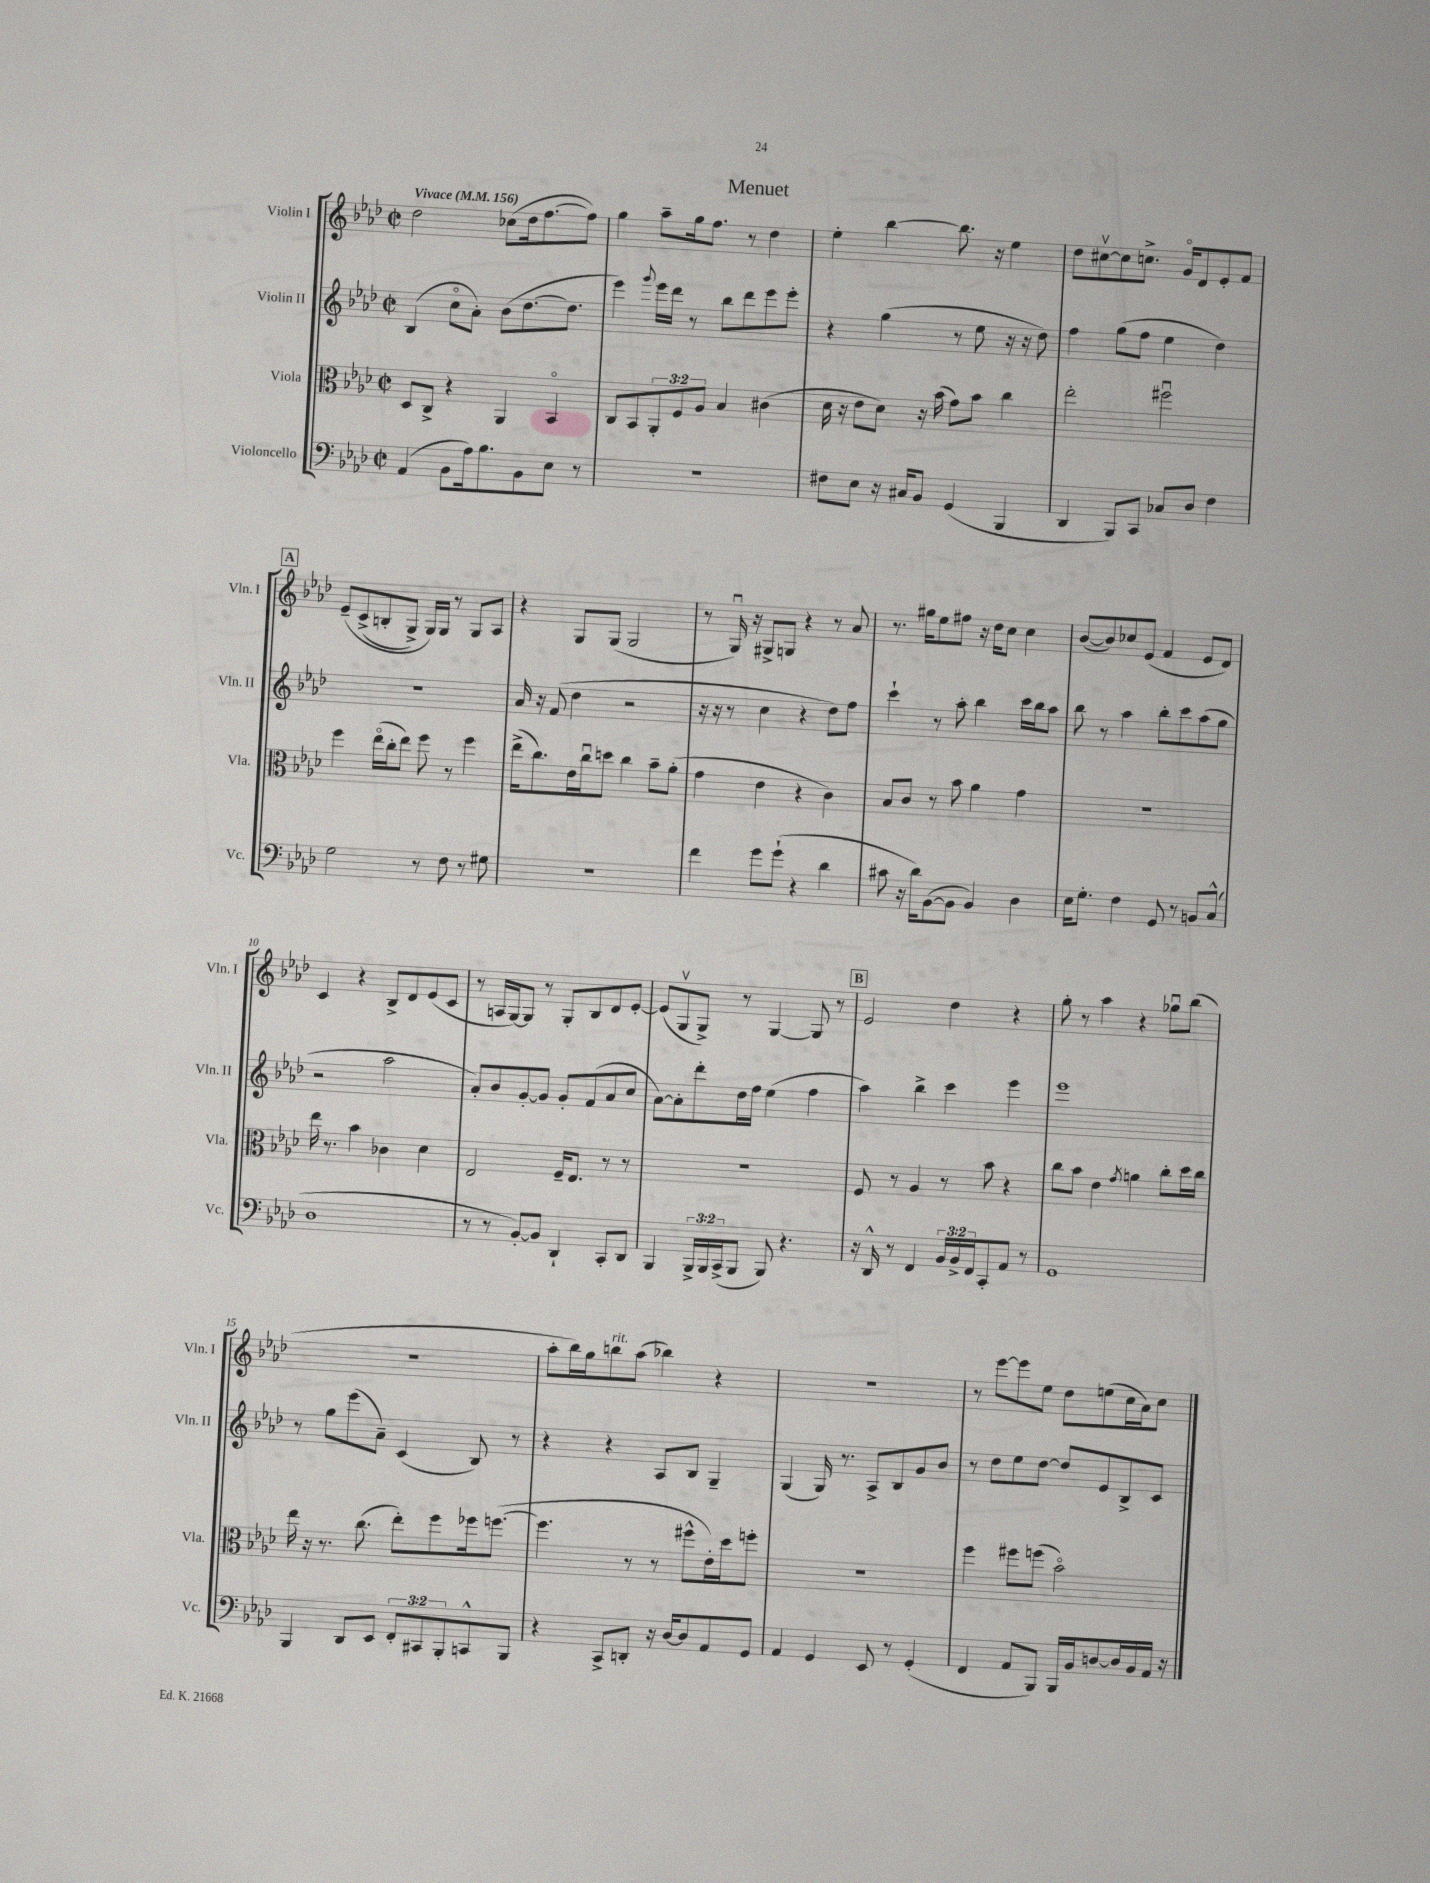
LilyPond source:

\header { title = "Menuet" }
<<
\new StaffGroup <<
\new Staff = "s0" \with { instrumentName = "Violin I" shortInstrumentName = "Vln. I" } {
    \clef treble \key aes \major \defaultTimeSignature \time 2/2 \tempo "Vivace" 4 = 156
    des''2 ces''8( des''16 f''8.~ f''8) |
    g''4 aes''8-- g''16 f''8. r8 des''4 |
    ees''4-. bes''4~ bes''8. r16 ees''4 |
    des''8 cis''8~\upbow cis''8 c''8.-> g'16\flageolet des'8 ees'8-. f'8 |
    \mark \markup { \box "A" } ees'8--\( c'8->( b8-. g8->) g16\) g16 r8 g8 aes8 |
    r4 g8 g8( g2 |
    r8 g16\downbow) r16 gis8-> g8 r4 r8 aes'8 |
    r8. gis''16 ees''8 fis''8 r16 des''16 c''8 c''4 |
    bes'8~( bes'8) ces''8 ees'8( f'4 ees'8 des'8) |
    c'4 r4 bes8-> des'8 ees'8( c'8 |
    r8 a16 g16~) g8 r8 g8-. bes8 des'8 ees'8~-. |
    ees'8( g8\upbow g8->) r8 g4~ g8 r8 |
    \mark \markup { \box "B" } ees'2 des''4 r4 |
    g''8-. r8 aes''4 r4 ges''8\downbow bes''8( |
    r1 |
    aes''8-. bes''16) g''16 b''8^\markup { \italic "rit." } aes''8( bes''4) r4 |
    R1 |
    r8 ees'''8~ ees'''8 ees''8 des''8 e''8( c''16 aes'16) c''8 \bar "|." |
}
\new Staff = "s1" \with { instrumentName = "Violin II" shortInstrumentName = "Vln. II" } {
    \clef treble \key aes \major \defaultTimeSignature \time 2/2
    bes4( c''8\flageolet aes'8-.) bes'8( des''8.~ des''8. |
    ees'''4) \appoggiatura { g'''8 } ees'''16 des'''16 r8 bes''8 des'''8 ees'''8 ees'''8-. |
    r4 g''4( r8 ees''8 r16 r16 des''8) |
    f''4 g''8( f''8 ees''4 des''4) |
    \mark \markup { \box "A" } R1 |
    aes'16 r16 f'8( des''4 r2 |
    r16 r16 r8 c''4 r4 des''8) f''8 |
    c'''4-! r8 aes''8-. bes''4 c'''16 bes''16 aes''8 |
    bes''8 r8 aes''4 bes''8-. c'''8 aes''8( g''8 |
    r2 aes''2 |
    aes'8-.) bes'8 g'8~-. g'8 g'8-. f'8( aes'8 c''8 |
    aes'8~) aes'8-. des'''8-. des''16 f''16 ees''4( f''4 |
    \mark \markup { \box "B" } aes''4) bes''4-> c'''4 ees'''4 |
    ees'''1 |
    r8 g''8 ees'''8( aes'8--) c'4( bes8) r8 |
    r4 r4 aes8 bes8 g4-- |
    g4( g16) r8. aes8-> bes8 g'8 bes'8 |
    r8 des''8 ees''8 des''8~ des''8 ees'8 bes8-> c'8 \bar "|." |
}
\new Staff = "s2" \with { instrumentName = "Viola" shortInstrumentName = "Vla." } {
    \clef alto \key aes \major \defaultTimeSignature \time 2/2 \override Staff.TupletNumber.text = #tuplet-number::calc-fraction-text
    des8 c8-> r4 aes,4 bes,4\flageolet |
    c8 bes,8 \tuplet 3/2 { aes,8-. f8 aes8 } bes4 cis'4( |
    des'16 r16 ees'8 des'8) r16 bes'16( g'8) bes'8 c''4 |
    ees''2-. fis''2\downbow |
    \mark \markup { \box "A" } f''4 ees''16\flageolet( c''16-. ees''8) f''8 r8 f''4 |
    ees''16->( c''8.) ees'16 c''16\downbow d''8 c''4 bes'8-- aes'8-.( |
    g'4 ees'4 r4 c'4) |
    bes8 c'8 r8 bes'8 aes'4 g'4 |
    R1 |
    ees''16 r8. bes'4 ces'4 des'4 |
    ees2 f16-- ees8. r8 r8 |
    R1 |
    \mark \markup { \box "B" } f8 r8 aes4 r8 bes'8 r4 |
    c''8 bes'8 ees'4 \acciaccatura { g'8 } a'4 c''8-. des''16 c''16 |
    ees''16 r16 r8. c''8.( ees''8-.) f''8 fes''16 f''8.~( |
    f''4. r8 r8 fis''8-^ ees'16-.) des''16 f''8-. |
    R1 |
    f''4 fis''8 f''8( bes'2\flageolet) \bar "|." |
}
\new Staff = "s3" \with { instrumentName = "Violoncello" shortInstrumentName = "Vc." } {
    \clef bass \key aes \major \defaultTimeSignature \time 2/2 \override Staff.TupletNumber.text = #tuplet-number::calc-fraction-text
    aes,4( bes,8 aes16) bes8. bes,8 ees8 r8 |
    R1 |
    fis8 ees8 r16 cis16 bes,8 g,4( bes,,4 |
    des,4 bes,,8) c,8 ces8 des8 f4 |
    \mark \markup { \box "A" } g2 r8 f8 r8 gis8 |
    R1 |
    f'4 g'8 g'8-!( r4 des'4 |
    cis'8 r16 des'16) bes,8~( bes,8 bes,4) des4 |
    ees16 g8.-. f4 g,8 r8 b,8 c8-^( |
    des1 |
    r8 r8 bes,8~-.) bes,8 des,4-! c,8-. des,8 |
    bes,,4 \tuplet 3/2 { bes,,16-> bes,,16 c,16->( } bes,,8 bes,,8) r4. |
    \mark \markup { \box "B" } r16 des,16-^ r8 f,4 \tuplet 3/2 { bes,16 bes,16-> f,16 } c,8-. aes,8 r8 |
    g,1 |
    bes,,4 des,8 ees,8 \tuplet 3/2 { f,8-. cis,8 bes,,8-. } c,8-^ bes,,8 |
    r4 c,8-> d,8-. r16 des16~ des8 aes,8 g,8 |
    aes,4 g,4 ees,8 r8 g,4-.( |
    f,4 aes,8 bes,,8) bes,,16 bes,16 d8~ d16 bes,16 aes,16 r16 \bar "|." |
}
>>
>>
